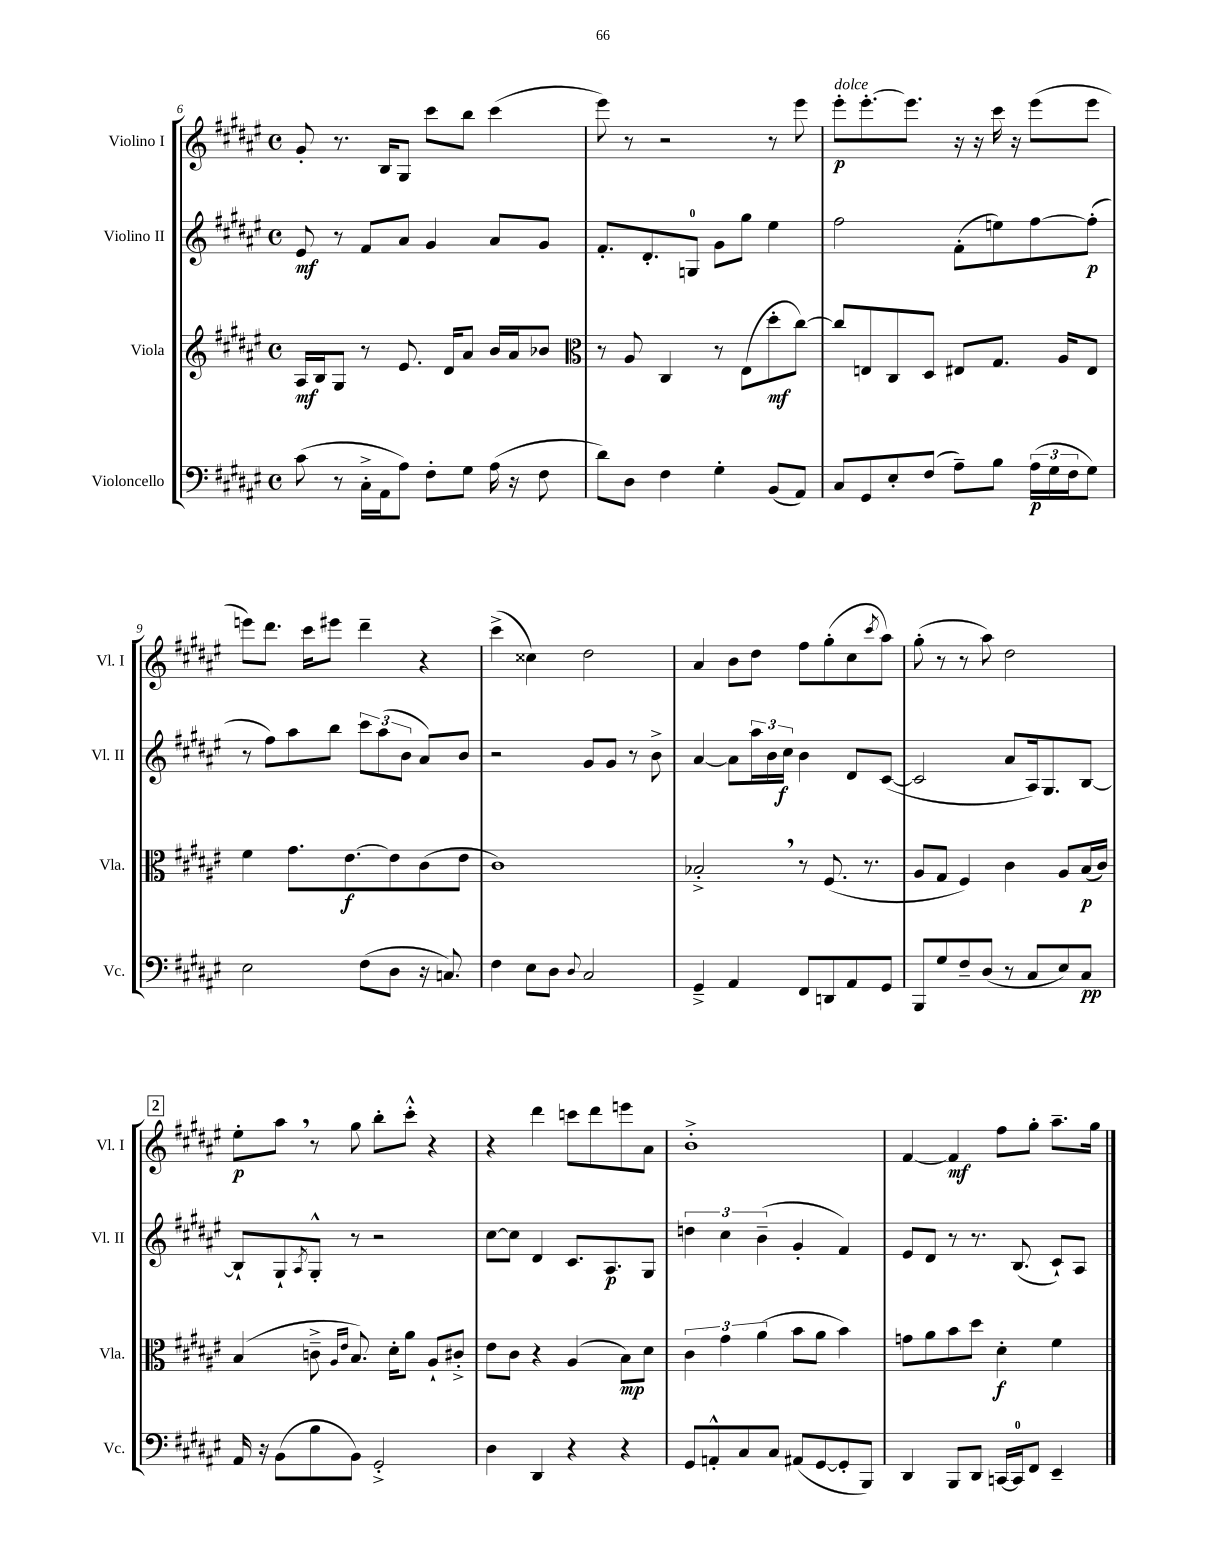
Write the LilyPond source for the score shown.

<<
\new StaffGroup <<
\new Staff = "s0" \with { instrumentName = "Violino I" shortInstrumentName = "Vl. I" } {
    \clef treble \key fis \major \defaultTimeSignature \time 4/4
    gis'8-. r8. b16 gis8 cis'''8 b''8 cis'''4( |
    eis'''8) r8 r2 r8 eis'''8 |
    eis'''8-.\p^\markup { \italic "dolce" } eis'''8.~-. eis'''8. r16 r16 cis'''16 r16 eis'''8( eis'''8 |
    e'''8) dis'''8. cis'''16 eis'''8 dis'''4-- r4 |
    cis'''4->( cisis''4) dis''2 |
    ais'4 b'8 dis''8 fis''8 gis''8-.( cis''8 \acciaccatura { cis'''8 } ais''8) |
    gis''8-.( r8 r8 ais''8) dis''2 |
    \mark \markup { \box "2" } eis''8-.\p ais''8 \breathe r8 gis''8 b''8-. cis'''8-.-^ r4 |
    r4 dis'''4 c'''8 dis'''8 e'''8 ais'8 |
    b'1-.-> |
    fis'4~ fis'4\mf fis''8 gis''8-. ais''8.-- gis''16 \bar "|." |
}
\new Staff = "s1" \with { instrumentName = "Violino II" shortInstrumentName = "Vl. II" } {
    \clef treble \key fis \major \defaultTimeSignature \time 4/4
    eis'8\mf r8 fis'8 ais'8 gis'4 ais'8 gis'8 |
    fis'8.-. dis'8.-. g8-0 gis'8 gis''8 eis''4 |
    fis''2 fis'8-.( e''8) fis''8~ fis''8-.\p( |
    r8 fis''8) ais''8 b''8 \tuplet 3/2 { cis'''8 ais''8( b'8 } ais'8) b'8 |
    r2 gis'8 gis'8 r8 b'8-> |
    ais'4~ ais'8 \tuplet 3/2 { ais''16 b'16 cis''16\f } b'4 dis'8 cis'8~( |
    cis'2 ais'8 ais16) gis8. b8~ |
    \mark \markup { \box "2" } b8-! gis8-! \acciaccatura { ais8 } gis8-.-^ r8 r2 |
    cis''8~ cis''8 dis'4 cis'8. ais8.\p gis8 |
    \tuplet 3/2 { d''4 cis''4 b'4--( } gis'4-. fis'4) |
    eis'8 dis'8 r8 r8. b8.( cis'8-!) ais8 \bar "|." |
}
\new Staff = "s2" \with { instrumentName = "Viola" shortInstrumentName = "Vla." } {
    \clef treble \key fis \major \defaultTimeSignature \time 4/4
    ais16\mf b16 gis8 r8 eis'8. dis'16 ais'8 b'16 ais'16 bes'8 |
    \clef alto r8 ais8 cis4 r8 eis8( dis''8-.\mf cis''8~) |
    cis''8 e8 cis8 dis8 eis8 gis8. ais16 eis8 |
    fis'4 gis'8. eis'8.~\f eis'8 cis'8( eis'8 |
    cis'1) |
    bes2-.-> \breathe r8 fis8.( r8. |
    ais8 gis8 fis4) cis'4 ais8 b16\p( cis'16) |
    \mark \markup { \box "2" } b4( c'8---> \grace { ais16 eis'16 } b8.) dis'16-. ais'8 ais8-! cis'8-.-> |
    eis'8 cis'8 r4 ais4( b8\mp) dis'8 |
    \tuplet 3/2 { cis'4 gis'4 ais'4( } b'8 ais'8 b'4) |
    g'8 ais'8 b'8 dis''8 dis'4-.\f fis'4 \bar "|." |
}
\new Staff = "s3" \with { instrumentName = "Violoncello" shortInstrumentName = "Vc." } {
    \clef bass \key fis \major \defaultTimeSignature \time 4/4
    cis'8( r8 cis16-.-> ais,16 ais8) fis8-. gis8 ais16( r16 fis8 |
    dis'8) dis8 fis4 gis4-. b,8( ais,8) |
    cis8 gis,8 eis8-. fis8( ais8--) b8 \tuplet 3/2 { ais16\p( gis16 fis16 } gis8) |
    eis2 fis8( dis8 r16 c8.) |
    fis4 eis8 dis8 \appoggiatura { dis8 } cis2 |
    gis,4---> ais,4 fis,8 d,8 ais,8 gis,8 |
    b,,8 gis8 fis8-- dis8( r8 cis8 eis8) cis8\pp |
    \mark \markup { \box "2" } ais,16 r16 b,8( b8 b,8) gis,2-.-> |
    dis4 dis,4 r4 r4 |
    gis,8 a,8-.-^ cis8 cis8 ais,8( gis,8~ gis,8-. b,,8) |
    dis,4 b,,8 dis,8 c,16~ c,16-0 fis,8 eis,4-- \bar "|." |
}
>>
>>
\layout { \context { \Score currentBarNumber = #6 } }
